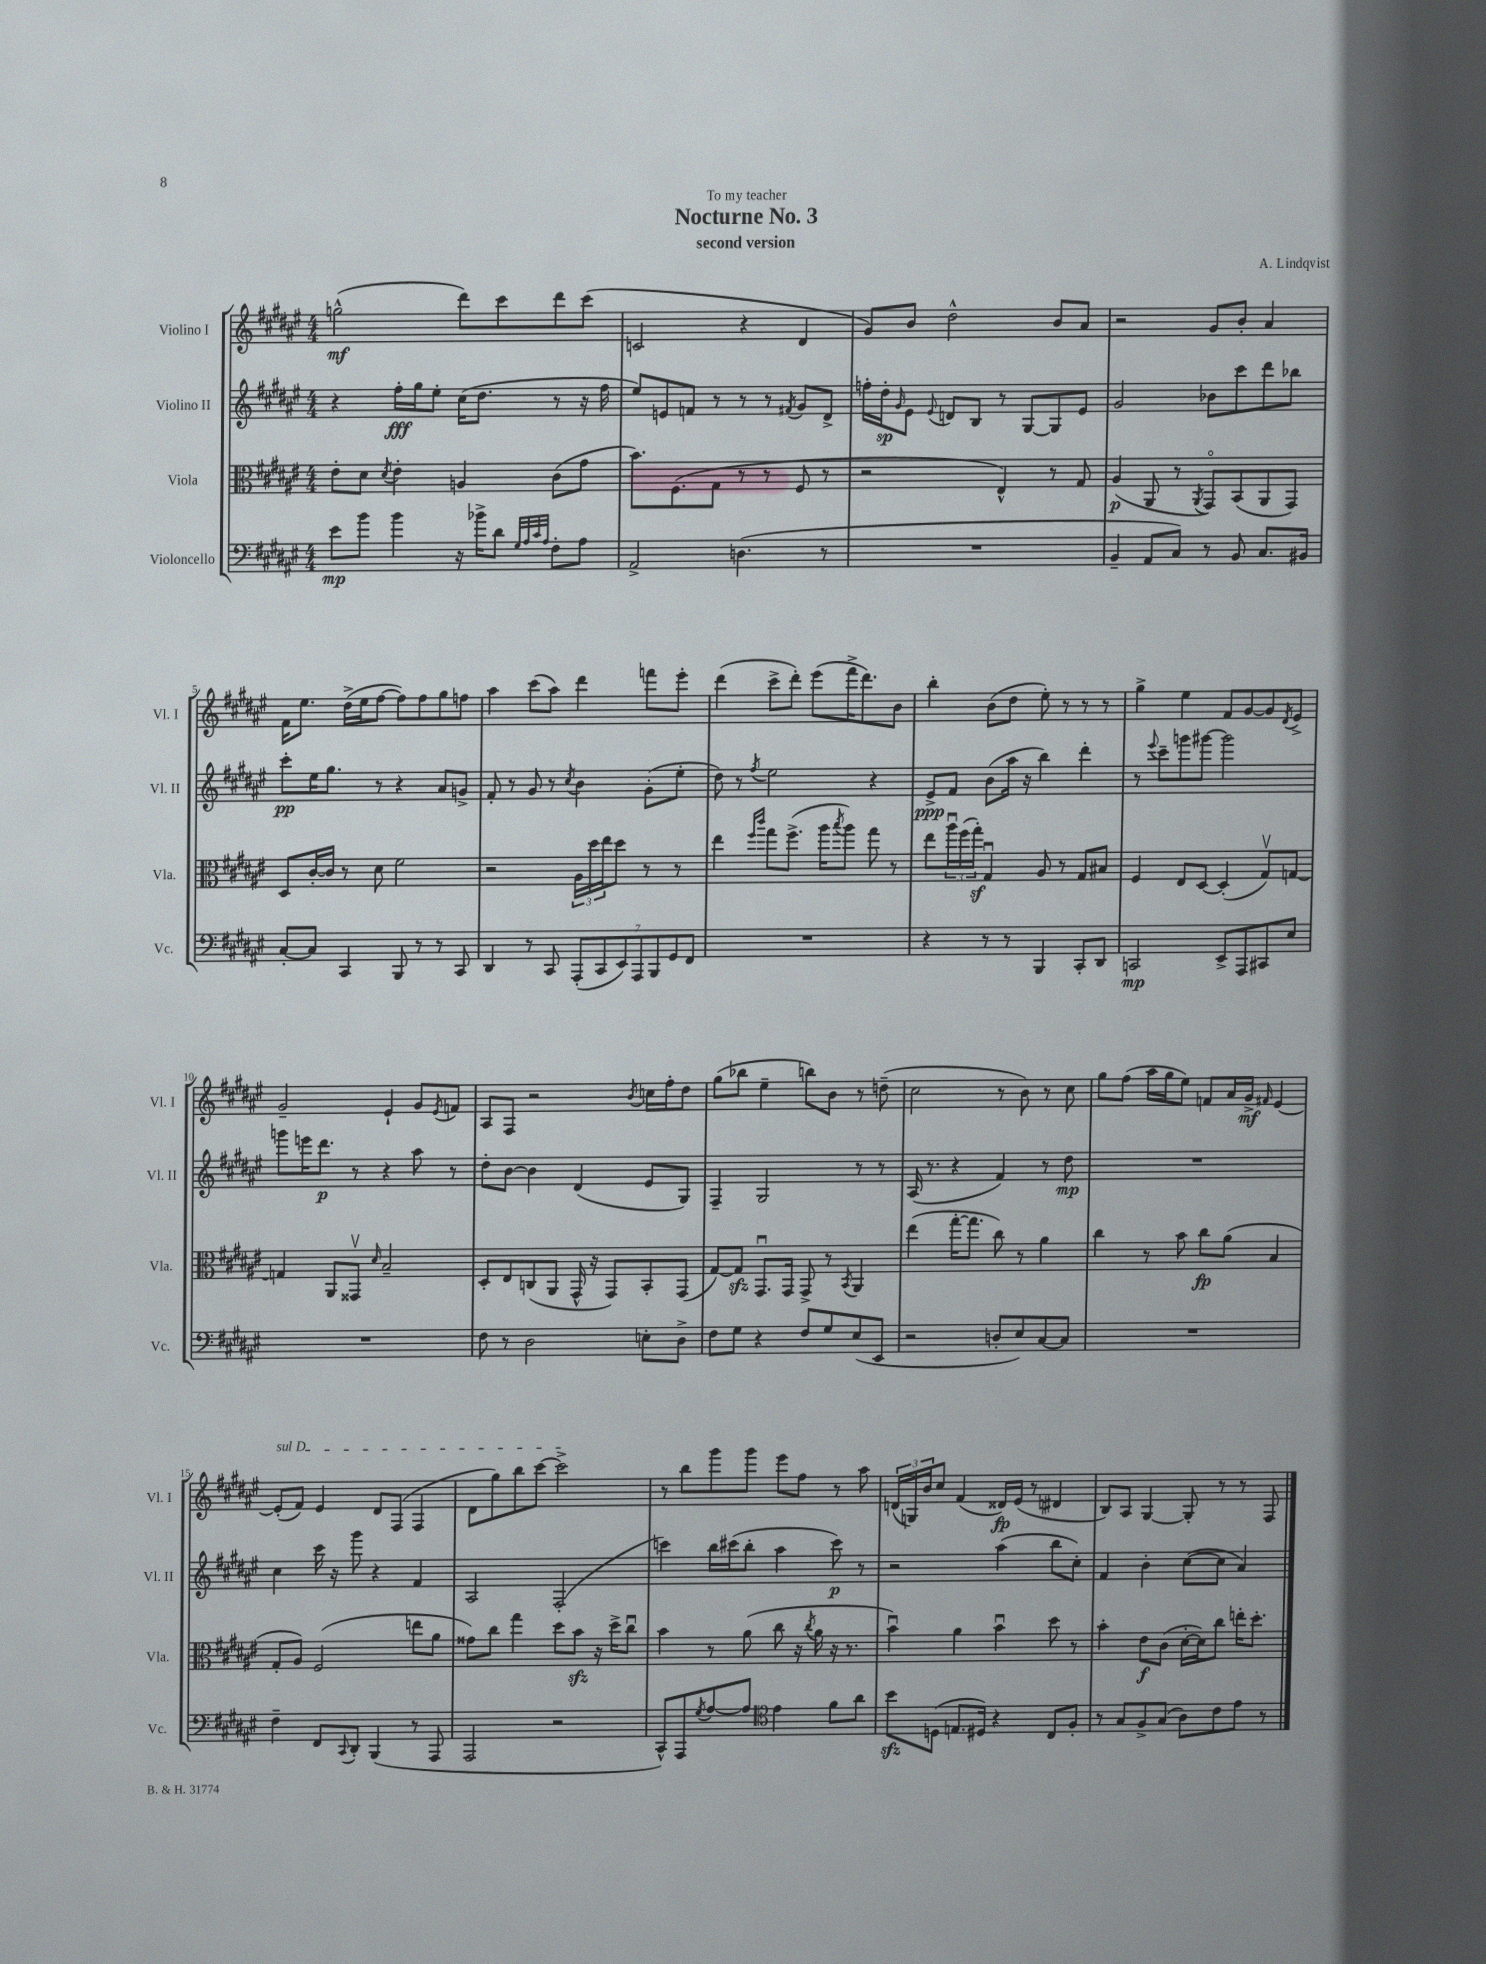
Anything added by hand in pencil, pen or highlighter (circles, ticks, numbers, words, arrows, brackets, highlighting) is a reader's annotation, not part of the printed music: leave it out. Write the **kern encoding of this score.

**kern	**dynam	**kern	**dynam	**kern	**dynam	**kern	**dynam
*part4	*part4	*part3	*part3	*part2	*part2	*part1	*part1
*staff4	*staff4	*staff3	*staff3	*staff2	*staff2	*staff1	*staff1
*I"Violoncello	*	*I"Viola	*	*I"Violino II	*	*I"Violino I	*
*I'Vc.	*	*I'Vla.	*	*I'Vl. II	*	*I'Vl. I	*
*clefF4	*	*clefC3	*	*clefG2	*	*clefG2	*
*k[f#c#g#d#a#e#]	*	*k[f#c#g#d#a#e#]	*	*k[f#c#g#d#a#e#]	*	*k[f#c#g#d#a#e#]	*
*M4/4	*	*M4/4	*	*M4/4	*	*M4/4	*
=1	=1	=1	=1	=1	=1	=1	=1
8e#\L	mp	8e#'\L	.	4r	.	(2ggn^^\	mf
8b\J	.	8d#\J	.	.	.	.	.
.	.	8qd#/	.	.	.	.	.
4b\	.	4e#'\	.	16ff#'\LL	fff	.	.
.	.	.	.	16gg#\J	.	.	.
.	.	.	.	8ee#'\J	.	.	.
16r	.	4An/	.	(16cc#\KL	.	8ddd#\L)	.
16b-X^\KL	.	.	.	8.dd#\J	.	.	.
8d#\J	.	.	.	.	.	8ccc#\	.
32qqG#/LLL	.	.	.	.	.	.	.
32qqA#/	.	.	.	.	.	.	.
32qqc#/	.	.	.	.	.	.	.
32qqA#/JJJ	.	.	.	.	.	.	.
8F#'\L	.	(8c#\L	.	8r	.	8ddd#\	.
8A#\J	.	8g#\J	.	16r	.	(8ccc#\J	.
.	.	.	.	16ff#\	.	.	.
=2	=2	=2	=2	=2	=2	=2	=2
2AA#^/	.	8.b\L)	.	8ee#/L)	.	2cn/	.
.	.	.	.	8en/	.	.	.
.	.	(8.F#\	.	.	.	.	.
.	.	.	.	8fn/J	.	.	.
.	.	8G#\J	.	8r	.	.	.
(4.Dn\	.	8r	.	8r	.	4r	.
.	.	8r	.	8r	.	.	.
.	.	.	.	8qf#X/	.	.	.
.	.	8F#/	.	8g#/L	.	4d#/	.
8r	.	8r	.	8d#^/J	.	.	.
=3	=3	=3	=3	=3	=3	=3	=3
1r	.	2r	.	16ffn'\LL	.	8g#/L)	.
.	.	.	.	16dd#'\J	sp	.	.
.	.	.	.	16qqg#/	.	.	.
.	.	.	.	8e#\J	.	8b/J	.
.	.	.	.	8qqe#/	.	.	.
.	.	.	.	8dn/L	.	2dd#^^\	.
.	.	.	.	8B/J	.	.	.
.	.	4E#^^/)	.	8r	.	.	.
.	.	.	.	[8G#/L	.	.	.
.	.	8r	.	8G#/]	.	8b/L	.
.	.	8G#/	.	8e#/J	.	8a#/J	.
=4	=4	=4	=4	=4	=4	=4	=4
4BB~/	.	(4A#/	p	2g#/	.	2r	.
8AA#/L	.	8AA#/	.	.	.	.	.
8C#/J)	.	8r	.	.	.	.	.
.	.	8qAA#/	.	.	.	.	.
8r	.	8GG#/L)	.	8b-X\L	.	8g#/L	.
8BB/	.	(8BB/	.	8ccc#\	.	8b'/J	.
8.C#/L	.	8AA#/	.	8ddd#\	.	4a#/	.
.	.	8GG#/J)	.	8bb-X\J	.	.	.
16BB#X/Jk	.	.	.	.	.	.	.
!!LO:LB:g=z
=5	=5	=5	=5	=5	=5	=5	=5
[8C#'/L	.	8D#/L	.	8ccc#'\L	pp	16f#\KL	.
.	.	.	.	.	.	8.ee#\J	.
8C#/J]	.	[16c#'/L	.	16ee#\K	.	.	.
.	.	16c#/JJ]	.	8.gg#\J	.	.	.
4CC#/	.	8r	.	.	.	(16dd#^\LL	.
.	.	.	.	.	.	16ee#\J	.
.	.	8d#\	.	8r	.	[8ff#\J	.
8BBB/	.	2f#\	.	4r	.	8ff#\L])	.
8r	.	.	.	.	.	8ff#\	.
8r	.	.	.	8a#/L	.	8gg#\	.
8CC#/	.	.	.	8gn^/J	.	8ffn\J	.
=6	=6	=6	=6	=6	=6	=6	=6
4DD#/	.	2r	.	8f#'/	.	4aa#\	.
.	.	.	.	8r	.	.	.
8r	.	.	.	8g#/	.	(8ccc#\L	.
8CC#/	.	.	.	8r	.	8aa#\J)	.
.	.	.	.	8qcc#/	.	.	.
(14AAA#'/L	.	24A#\LL	.	4b\	.	4ddd#\	.
.	.	24dd#\	.	.	.	.	.
14CC#/	.	.	.	.	.	.	.
.	.	24ee#\J	.	.	.	.	.
.	.	8dd#\J	.	.	.	.	.
14EE#/)	.	.	.	.	.	.	.
14AAA#/	.	.	.	.	.	.	.
.	.	8r	.	(8g#'\L	.	8fffn\L	.
14BBB/	.	.	.	.	.	.	.
14GG#/	.	.	.	.	.	.	.
.	.	8r	.	8ee#'\J	.	8eee#'\J	.
14FF#/J	.	.	.	.	.	.	.
=7	=7	=7	=7	=7	=7	=7	=7
1r	.	4ee#\	.	8dd#\)	.	(4ddd#\	.
.	.	.	.	8r	.	.	.
.	.	16qqff#/LL	.	.	.	.	.
.	.	16qqccc#/JJ	.	8qff#/	.	.	.
.	.	8gg#\L	.	2ee#\	.	8ccc#^\L	.
.	.	(8.ff#^\J	.	.	.	8ddd#'\J)	.
.	.	.	.	.	.	(8eee#\L	.
.	.	16aa#\KL	.	.	.	.	.
.	.	8qbb/	.	.	.	.	.
.	.	8aa#\J)	.	.	.	16fff#^\K	.
.	.	.	.	.	.	8.ddd#\)	.
.	.	8gg#\	.	4r	.	.	.
.	.	8r	.	.	.	8b\J	.
=8	=8	=8	=8	=8	=8	=8	=8
4r	.	8ee#\L	.	8e#^/L	ppp	4bb'\	.
.	.	24aa#u\L	.	8f#/J	.	.	.
.	.	(24ff#\	.	.	.	.	.
.	.	24gg#z'\JJ)	.	.	.	.	.
8r	.	4G#u/	.	(8b\L	.	(8b\L	.
8r	.	.	.	16aa#\Jk	.	8dd#\J	.
.	.	.	.	16r	.	.	.
4BBB/	.	8A#/	.	4bb\)	.	8ee#'\)	.
.	.	8r	.	.	.	8r	.
8CC#'/L	.	8G#/L	.	4ddd#'\	.	8r	.
8DD#/J	.	8B#X/J	.	.	.	8r	.
=9	=9	=9	=9	=9	=9	=9	=9
2CCn/	mp	4F#/	.	8r	.	4gg#^\	.
.	.	.	.	8qqeee#/	.	.	.
.	.	.	.	8ccc#~\L	.	.	.
.	.	8E#/L	.	8gggn\	.	4ee#\	.
.	.	[8D#/J	.	[8ggg#X\J	.	.	.
8EE#^/L	.	(4D#'/]	.	2ggg#\]	.	8f#/L	.
8AAA#/	.	.	.	.	.	[8g#/	.
8CC#X/	.	8G#v/L)	.	.	.	8g#/]	.
.	.	.	.	.	.	8qd#/	.
8E#/J	.	[8Gn/J	.	.	.	8e#^/J	.
!!LO:LB:g=z
=10	=10	=10	=10	=10	=10	=10	=10
1r	.	4Gn/]	.	8gggn\L	.	2g#~/	.
.	.	.	.	16eeen\K	.	.	.
.	.	.	.	8.ddd#\J	p	.	.
.	.	8AA#/L	.	.	.	.	.
.	.	8GG##Xv/J	.	8r	.	.	.
.	.	16qqd#/	.	.	.	.	.
.	.	2B~/	.	4r	.	4e#`/	.
.	.	.	.	8aa#\	.	8g#/L	.
.	.	.	.	.	.	8qe#/	.
.	.	.	.	8r	.	8fn/J	.
=11	=11	=11	=11	=11	=11	=11	=11
8F#\	.	8D#'/L	.	8dd#'\L	.	8A#/L	.
8r	.	8E#/	.	[8b\J	.	8F#/J	.
2D#\	.	(8Cn/	.	4b\]	.	2r	.
.	.	8AA#/J	.	.	.	.	.
.	.	16GG#^^/	.	(4d#/	.	.	.
.	.	16r	.	.	.	.	.
.	.	8GG#/L)	.	.	.	.	.
.	.	.	.	.	.	8qb/	.
8En'\L	.	8BB'/	.	8e#/L	.	16ccn\LL	.
.	.	.	.	.	.	16ff#'\J	.
8D#^\J	.	(8GG#/J	.	8G#/J)	.	8dd#\J	.
=12	=12	=12	=12	=12	=12	=12	=12
8F#\L	.	[8G#/L)	.	4F#~/	.	(8gg#\L	.
8G#\J	.	8G#zz/J]	.	.	.	8bb-X\J	.
4r	.	8.GG#u/L	.	2G#/	.	4ee#~\	.
.	.	16GG#/Jk	.	.	.	.	.
8F#/L	.	8GG#^/	.	.	.	8bbn\L)	.
8G#/	.	8r	.	.	.	8b\J	.
.	.	8qBB/	.	.	.	.	.
(8E#/	.	4AA#/	.	8r	.	8r	.
8EE#/J	.	.	.	8r	.	(8ddn~\	.
=13	=13	=13	=13	=13	=13	=13	=13
2r	.	(4ee#\	.	(16A#/	.	2cc#\	.
.	.	.	.	8.r	.	.	.
.	.	[16gg#'\KL	.	4r	.	.	.
.	.	8.gg#\J]	.	.	.	.	.
8Dn'/L	.	8cc#\)	.	4f#/)	.	8r	.
8E#/)	.	8r	.	.	.	8b\)	.
[8C#/	.	4a#\	.	8r	.	8r	.
8C#/J]	.	.	.	8dd#\	mp	8cc#\	.
=14	=14	=14	=14	=14	=14	=14	=14
1r	.	4cc#\	.	1r	.	8gg#\L	.
.	.	.	.	.	.	(8ff#\J	.
.	.	8r	.	.	.	16aa#\LL	.
.	.	.	.	.	.	16gg#\J	.
.	.	8b\	.	.	.	8ee#\J)	.
.	.	8cc#\L	fp	.	.	8fn/L	.
.	.	(8a#\J	.	.	.	16a#/L	.
.	.	.	.	.	.	16g#^/JJ	mf
.	.	.	.	.	.	16qqf#X/	.
.	.	4B/	.	.	.	[4e#/	.
!!LO:LB:g=z
=15	=15	=15	=15	=15	=15	=15	=15
!	!	!	!	!	!	!LO:TX:a:i:t=sul D	!
4F#~\	.	8G#'/L	.	4cc#\	.	(8e#'/L]	.
.	.	8A#/J)	.	.	.	8f#/J)	.
8FF#/L	.	(2F#/	.	16ccc#\	.	4e#/	.
.	.	.	.	16r	.	.	.
8qqCC#/	.	.	.	.	.	.	.
8DD#'/J	.	.	.	8ggg#\	.	.	.
(4BBB/	.	.	.	4r	.	8d#/L	.
.	.	.	.	.	.	(8F#/J	.
8r	.	8een\L	.	4f#/	.	4F#/	.
8AAA#/	.	8a#\J	.	.	.	.	.
=16	=16	=16	=16	=16	=16	=16	=16
2AAA#/	.	8g##X\L)	.	2A#/	.	8d#\L	.
.	.	8cc#\J	.	.	.	8gg#\)	.
.	.	4gg#\	.	.	.	8bb\	.
.	.	.	.	.	.	[8ccc#\J	.
2r	.	8dd#\L	.	(2F#'/	.	2ccc#^\]	.
.	.	8bzz\J	.	.	.	.	.
.	.	16r	.	.	.	.	.
.	.	16dd#^\KL	.	.	.	.	.
.	.	8cc#u\J	.	.	.	.	.
=17	=17	=17	=17	=17	=17	=17	=17
8CC#^^/L)	.	4b\	.	4cccn\)	.	8r	.
8AAA#/	.	.	.	.	.	8bb\L	.
8qG#/	.	.	.	.	.	.	.
[8A#/	.	8r	.	16bb\LL	.	8ggg#\	.
.	.	.	.	(16ccc#X\J	.	.	.
8A#/J]	.	(8a#\	.	8bb'\J	.	8ggg#\J	.
*clefC4	*	*	*	*	*	*	*
4e#\	.	8cc#\	.	4aa#\	.	8eee#\L	.
.	.	16r	.	.	.	8ff#\J	.
.	.	8qcc#/	.	.	.	.	.
.	.	16a#\	.	.	.	.	.
8f#\L	.	16r	.	8ccc#\)	p	8r	.
.	.	8.r	.	.	.	.	.
8a#\J	.	.	.	8r	.	8aa#\	.
=18	=18	=18	=18	=18	=18	=18	=18
8bzz\L	.	4bu\)	.	2r	.	(24dn/LL	.
.	.	.	.	.	.	24Gn/)	.
.	.	.	.	.	.	24b/J	.
(8Dn\J	.	.	.	.	.	8cc#/J	.
8.En/L	.	4a#\	.	.	.	(4f#/	.
16D#X/Jk)	.	.	.	.	.	.	.
4r	.	4bu\	.	(4aa#\	.	16d##X/LL)	fp
.	.	.	.	.	.	(16e#/JJ	.
.	.	.	.	.	.	8r	.
8C#/L	.	8dd#\	.	8bb\L	.	4d#X/	.
8F#'/J	.	8r	.	8cc#'\J)	.	.	.
=19	=19	=19	=19	=19	=19	=19	=19
8r	.	4b'\	.	4f#/	.	8B/L)	.
8G#/L	.	.	.	.	.	8A#/J	.
8F#^/	.	8e#\L	f	4b'\	.	[4G#/	.
(8G#/J	.	(8c#\J	.	.	.	.	.
8A#\L)	.	[16d#'\LL	.	([8cc#\L	.	8G#'/]	.
.	.	16d#\J])	.	.	.	.	.
8c#\	.	8cc#\J	.	8cc#\J]	.	8r	.
8e#\J	.	16een'\KL	.	4a#/)	.	8r	.
.	.	8.dd#'\J	.	.	.	.	.
8r	.	.	.	.	.	8F#/	.
==	==	==	==	==	==	==	==
*-	*-	*-	*-	*-	*-	*-	*-
